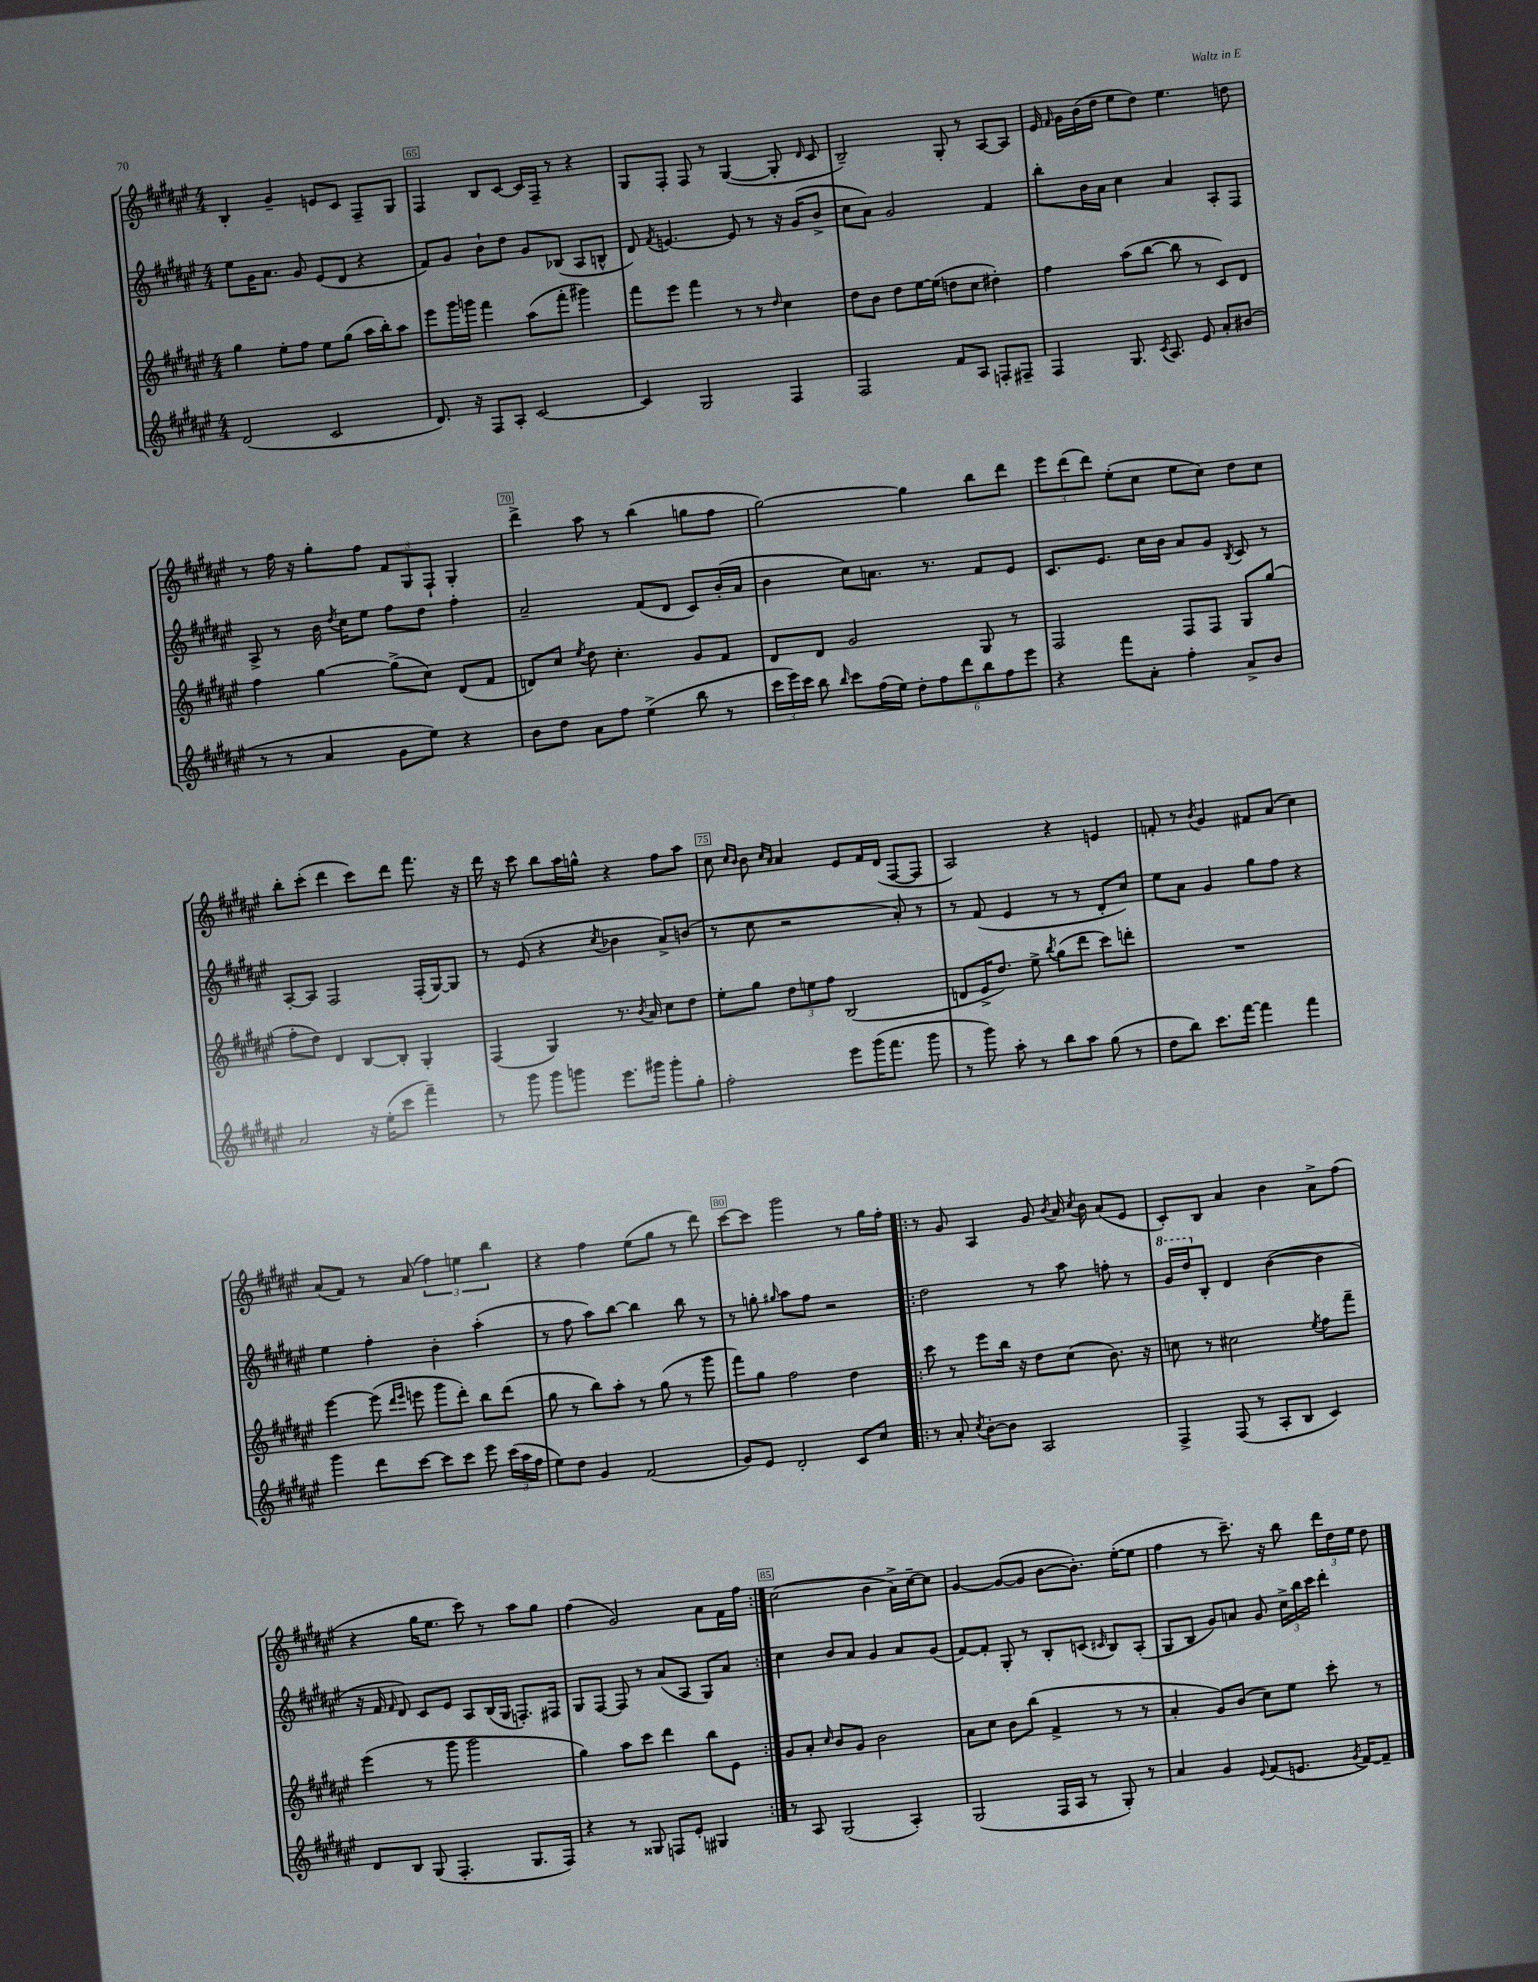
<<
\new StaffGroup <<
\new Staff = "s0" {
    \clef treble \key fis \major \numericTimeSignature \time 4/4
    \autoBeamOff b4-. gis'4-- e'8[ cis'8] fis8[-- gis8] |
    fis4 b8[ cis'8]~ cis'16[ fis16]-- r8 r4 |
    gis8[ fis8]-. fis8 r8 gis4~( gis8-. \grace { dis'16 } cis'8 |
    b2--) gis8-. r8 ais8[~ ais8] |
    eis'16 \grace { fis'16 } gis'16[ b'16( dis''16] eis''8[ dis''8]) eis''4. d''8 |
    r8 fis''16 r16 gis''8[-. fis''8] \tuplet 3/2 { fis'8[ gis8 fis8]-! } gis4-. |
    dis'''4-> ais''8 r8 b''4( g''8[ fis''8] |
    gis''2~) gis''4 b''8[ dis'''8] |
    \tuplet 3/2 { eis'''8[ dis'''8( dis'''8]) } eis''8[-.( cis''8] eis''8[ cis''8]) dis''8[ cis''8] |
    b''8[-. cis'''8]-.( dis'''4 cis'''8[) dis'''8] fis'''8. r16 |
    dis'''16 r16 cis'''8 b''8[ ais''16 g''16]-^ r4 fis''8[ ais''8] |
    cis''8 \grace { cis''16[ b'16] } b'8 \grace { cis''16[ ais'16] } ais'4 eis'8[ fis'16 dis'16]( fis8[~ fis8] |
    ais2) r4 e'4 |
    f'8-. r8 \acciaccatura { b'8 } gis'4 fis'8[ ais'8]( cis''4) |
    ais'8[( fis'8]) r8 ais'8( \tuplet 3/2 { fis''4) e''4 b''4 } |
    r4 fis''4 eis''8[( gis''8] r8 dis'''8) |
    cis'''8[~ cis'''8] gis'''2 r8 gis''16[ fis''16]-. |
    \repeat volta 2 { r8 gis'8 ais4 gis'8 \acciaccatura { b'8 } ais'16 \acciaccatura { cis''8 } b'16 ais'8[( eis'8] |
    cis'8[-.) b8] ais'4 b'4 ais'8[-> fis''8]( |
    r4 gis''16[ eis''8.] cis'''8) r8 ais''8[ gis''8] |
    fis''4( gis'2) ais'8[ fis'16 fis''16] | }
    cis''2( b'4 ais'16[->) cis''16~-- cis''8] |
    gis'4~ gis'8[~( gis'8] b'8[~ b'8.]-.) eis''16[~-.( eis''8] |
    fis''4 r8 cis'''8.--) r16 b''8 \tuplet 3/2 { dis'''16[ dis''16 eis''16] } dis''8 \bar "|." |
}
\new Staff = "s1" {
    \clef treble \key fis \major \numericTimeSignature \time 4/4
    \autoBeamOff eis''8[ gis'16 ais'8.] gis'8 eis'8[( dis'8] r4 |
    fis'8[) gis'8] b'8[-! dis''8] gis'8[ bes8]( ais8[ b8]-^ |
    dis'8) \acciaccatura { fis'8 } e'4.~ e'8 r8 r16 gis'16[( b'8]-> |
    cis''8[ ais'8]) gis'2 fis'4 |
    b''8[-. b'16 ais'16] cis''4 ais'4 ais8[-. fis8] |
    ais8-> r8 b'16 \acciaccatura { dis''8 } cis''16[ eis''8] fis''8[ dis''8] fis''4-. |
    ais'2-- fis'8[( dis'8] cis'8[) b'16-.( ais'16] |
    b'4 cis''8[) a'8.] r8. fis'8[ eis'8] |
    cis'8.[ eis'8.] cis''16[ b'16] ais'8[ gis'8] \acciaccatura { b8 } cis'8 r8 |
    ais8[~-. ais8] fis2 fis16[-.( gis16~) gis8] |
    r8 eis'8( r4 \acciaccatura { cis''8 } bes'4 ais'8[->) b'8]( |
    r8 cis''8 r2 ais'8-.) r8 |
    r8 fis'8( eis'4 r8 r8 dis'8[-. cis''8]) |
    eis''8[ ais'8] gis'4 gis''8[ fis''8] r4 |
    eis''4 fis''4-. b'4-. ais''4-.( |
    r8 fis''8 ais''8[) b''8]~ b''4 b''8 r8 |
    r8 g''8-. \grace { gis''16 } ais''8[ fis''8] r2 |
    \repeat volta 2 { dis''2 r8 ais''8 f''8-. r8 |
    \ottava #1 gis''16[ dis'''16 \ottava #0 b8]-. dis'4 b'4~( b'4 |
    r16 fis'16 \grace { fis'16 } dis'8) cis'8[ eis'8] ais8[ b16( gis16] f8.[-.) fis16] |
    gis8[ fis8]~ fis8 r8 ais'8[( ais8] gis8[) ais'8] | }
    cis''4 b'8[ ais'8] gis'4 ais'8[ gis'8]( |
    fis'8[~) fis'8]-. gis8-. r8 b8[-. c'8]( \grace { cis'16 } b8[) ais8]-.( |
    gis8[ b8] gis'8[) a'8] gis'8 \tuplet 3/2 { cis''16[-> b''16 cis'''16] } dis'''4-. \bar "|." |
}
\new Staff = "s2" {
    \clef treble \key fis \major \numericTimeSignature \time 4/4
    \autoBeamOff gis''4 eis''8[-. fis''8] eis''8[ gis''8]( ais''16[ b''16-.) ais''8] |
    eis'''8[ gis'''16 g'''16] fis'''4 ais''8[( fis'''8]-. gis'''4) |
    fis'''8[ eis'''8] fis'''4 r8 r8 \grace { dis''16 } cis''4 |
    dis''8[ b'8] dis''8[ eis''16~ eis''16]( d''8[ cis''8] dis''4-.) |
    fis''4 ais''8[( b''8]~ b''8 r8 cis'8[) dis'8] |
    fis''4 gis''4~ gis''8[->( cis''8]) dis'8[( fis'8] |
    d'8[) cis''8] \acciaccatura { eis''8 } dis''8 cis''4.-. gis'8[ fis'8] |
    dis'8[ dis'8] gis'2 gis8 r8 |
    fis2 fis8[ fis8] gis8[ gis''8]( |
    fis''8[-. dis''8]) dis'4 b8[~ b8]-. gis4-. |
    fis4( gis4) r8. \acciaccatura { b'8 } ais'16 cis''8[ dis''8] |
    eis''8[-. gis''8] \tuplet 3/2 { dis''8[ e''8 fis''8] } b2( |
    d'8[ eis'16-> dis''8.]) eis''8-> \acciaccatura { b''8 } gis''8[( dis'''8] cis'''8[) d'''8]-. |
    R1 |
    eis'''4~ eis'''8( \grace { dis'''16[ eis'''16] } e'''8 gis'''8[ dis'''8]-.) b''8[ dis'''8]( |
    gis''8 r8 b''8[) ais''8]-. r8 gis''8( r8 gis'''8 |
    fis'''8[) gis''8] fis''2 dis''4 |
    \repeat volta 2 { cis'''8 r8 eis'''8[ b''16] r16 dis''8[ cis''8]( b'8.) r16 |
    c''8 r8 cis''2 \acciaccatura { eis''8 } fis''8[ fis'''8]-- |
    eis'''4( r8 gis'''8 gis'''2 |
    gis''4) ais''8[ cis'''8] dis'''4 b''8[ eis'8] | }
    gis'8[ ais'8]-. \grace { cis''16 } b'8[ gis'8] b'2 |
    ais'8[ cis''8] b'8[ b''8]( fis'4-> r8 r8 |
    ais'4-. gis'8[) b'8]( cis''8[) eis''8] cis'''8-. r8 \bar "|." |
}
\new Staff = "s3" {
    \clef treble \key fis \major \numericTimeSignature \time 4/4
    \autoBeamOff dis'2( cis'2 |
    dis'8.) r16 fis8[ ais8]-. cis'2~ |
    cis'4 gis2 fis4 |
    fis2 fis'8[ ais8] f8[-. fis8]-- |
    fis4 gis8. \acciaccatura { cis'8 } ais8. eis'8 ais'8[-. bis'8]( |
    r8 r8 ais'4 gis'8[ eis''8]) r4 |
    b'8[ dis''8] ais'8[ fis''8] eis''4->( b''8 r8 |
    \tuplet 3/2 { cis'''16[ eis'''16) cis'''16] } b''8 \grace { b''16 } cis'''8[ fis''16( eis''16]) \tuplet 6/4 { dis''8[-. fis''8 dis'''8 b''8 fis''8 eis'''8] } |
    r4 fis'''8[ ais'8]-. fis''4-. ais'8[-> b'8] |
    ais'2 r16 eis''16[-.( cis'''8] fis'''4--) |
    r8 gis'''8 gis'''8[ g'''8] eis'''8.[ gis'''16] gis'''8[-. gis''8]-. |
    fis''2-. eis'''8[ gis'''16( fis'''8.] gis'''8 |
    r8 gis'''8) ais''8-. r8 b''8[ ais''8] gis''8( r8 |
    dis''8[ b''8]) cis'''8.[ fis'''16]~ fis'''4 fis'''4 |
    gis'''4 dis'''8[ cis'''8]~ cis'''8[ cis'''8] eis'''8 \tuplet 3/2 { cis'''16[( ais''16 fis''16] } |
    eis''8[) dis''8] gis'4 fis'2( |
    gis'8[) eis'8] dis'2-. cis'8[ cis''8] |
    \repeat volta 2 { r8 ais'8-. \acciaccatura { cis''8 } b'8[~-. b'8] ais2 |
    fis4-> fis8( r8 ais8[-. b8] cis'4) |
    dis'8[ b8] gis8( fis4.-. gis8.[ fis16]) |
    r4 r8 gisis8 f8[ eis'8]-. gis4 | }
    r8 ais8 gis2( ais4-.) |
    gis2( fis16[ ais16] r8 gis8-.) r8 |
    ais'4 gis'4 \appoggiatura { eis'8 } fis'8[( e'8.] \acciaccatura { gis'8 } fis'16[~) fis'8]-- \bar "|." |
}
>>
>>
\layout { \context { \Score currentBarNumber = #64 \override BarNumber.break-visibility = ##(#f #t #t) barNumberVisibility = #(every-nth-bar-number-visible 5) \override BarNumber.stencil = #(make-stencil-boxer 0.1 0.3 ly:text-interface::print) } }
